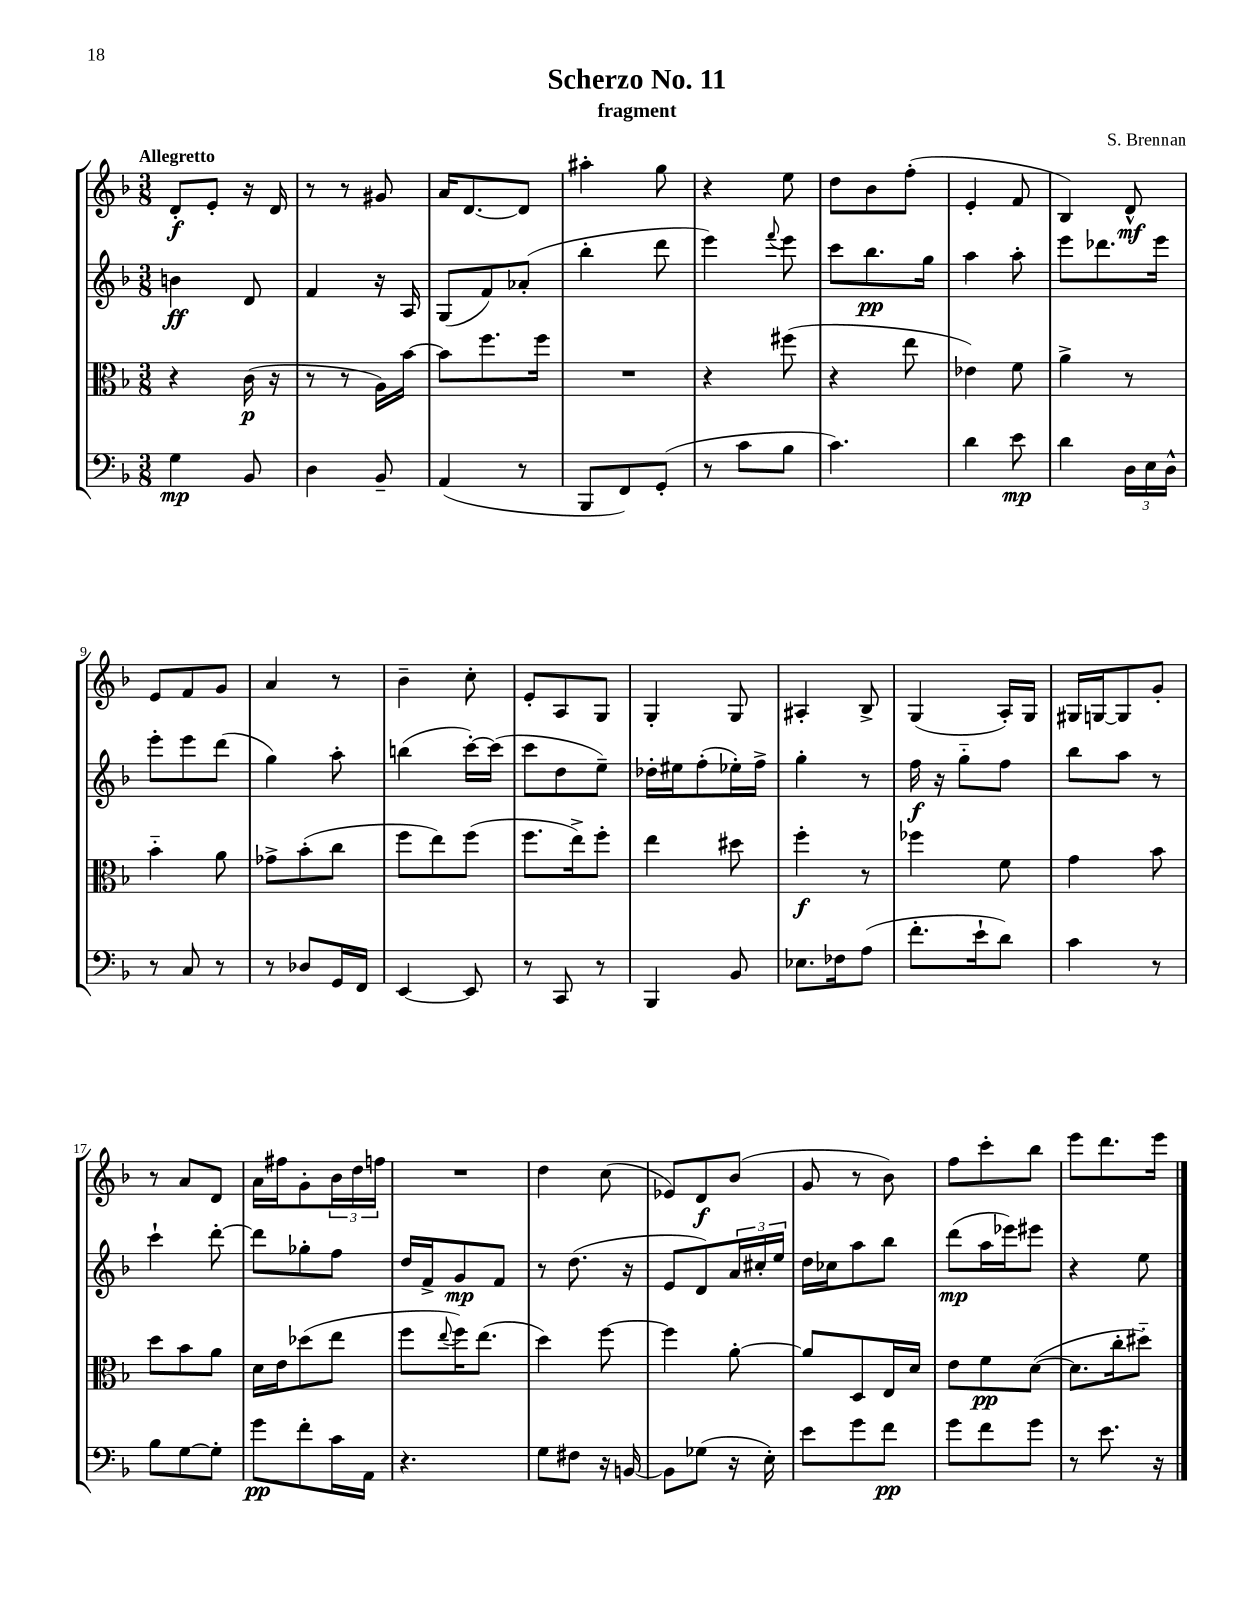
\header { title = "Scherzo No. 11" composer = "S. Brennan" subtitle = "fragment" }
<<
\new StaffGroup <<
\new Staff = "s0" {
    \clef treble \key f \major \numericTimeSignature \time 3/8 \tempo "Allegretto"
    d'8-.\f e'8-. r16 d'16 |
    r8 r8 gis'8 |
    a'16 d'8.~ d'8 |
    ais''4-. g''8 |
    r4 e''8 |
    d''8 bes'8 f''8-.( |
    e'4-. f'8 |
    bes4) d'8-^\mf |
    e'8 f'8 g'8 |
    a'4 r8 |
    bes'4-- c''8-. |
    e'8-. a8 g8 |
    g4-. g8 |
    ais4-. bes8-> |
    g4( a16-.) g16 |
    gis16 g16~ g8 g'8-. |
    r8 a'8 d'8 |
    a'16 fis''16 g'8-. \tuplet 3/2 { bes'16 d''16 f''16 } |
    R4. |
    d''4 c''8( |
    ees'8) d'8\f bes'8( |
    g'8 r8 bes'8) |
    f''8 c'''8-. bes''8 |
    e'''8 d'''8. e'''16 \bar "|." |
}
\new Staff = "s1" {
    \clef treble \key f \major \numericTimeSignature \time 3/8
    b'4\ff d'8 |
    f'4 r16 a16 |
    g8( f'8) aes'8-.( |
    bes''4-. d'''8 |
    e'''4) \appoggiatura { f'''8 } e'''8 |
    c'''8 bes''8.\pp g''16 |
    a''4 a''8-. |
    e'''8 des'''8. e'''16 |
    e'''8-. e'''8 d'''8( |
    g''4) a''8-. |
    b''4( c'''16~-.) c'''16( |
    c'''8 d''8 e''8--) |
    des''16-. eis''16 f''8-.( ees''16-.) f''16-> |
    g''4-. r8 |
    f''16\f r16 g''8-_ f''8 |
    bes''8 a''8 r8 |
    c'''4-! d'''8~-. |
    d'''8 ges''8-. f''8 |
    d''16 f'16-> g'8\mp f'8 |
    r8 d''8.( r16 |
    e'8 d'8) \tuplet 3/2 { a'16 cis''16-. e''16 } |
    d''16 ces''16 a''8 bes''8 |
    d'''8\mp( a''16 ees'''16) eis'''8 |
    r4 e''8 \bar "|." |
}
\new Staff = "s2" {
    \clef alto \key f \major \numericTimeSignature \time 3/8
    r4 c'16\p( r16 |
    r8 r8 a16) bes'16~ |
    bes'8 f''8. f''16 |
    R4. |
    r4 fis''8( |
    r4 e''8 |
    ees'4) f'8 |
    a'4-> r8 |
    bes'4-_ a'8 |
    ges'8-> bes'8-.( c''8 |
    f''8 e''8) f''8( |
    f''8. e''16->) f''8-. |
    e''4 dis''8 |
    f''4-.\f r8 |
    fes''4 f'8 |
    g'4 bes'8 |
    d''8 bes'8 a'8 |
    d'16 e'16 des''8( e''8 |
    f''8 \appoggiatura { e''8 } f''16) e''8.( |
    d''4) f''8~ |
    f''4 a'8~-. |
    a'8 d8 e16 d'16 |
    e'8 f'8\pp d'8~( |
    d'8. c''16-. dis''8-_) \bar "|." |
}
\new Staff = "s3" {
    \clef bass \key f \major \numericTimeSignature \time 3/8
    g4\mp bes,8 |
    d4 bes,8-- |
    a,4( r8 |
    bes,,8 f,8) g,8-.( |
    r8 c'8 bes8 |
    c'4.) |
    d'4 e'8\mp |
    d'4 \tuplet 3/2 { d16 e16 d16-^ } |
    r8 c8 r8 |
    r8 des8 g,16 f,16 |
    e,4~ e,8 |
    r8 c,8 r8 |
    bes,,4 bes,8 |
    ees8. fes16 a8( |
    f'8.-. e'16-! d'8) |
    c'4 r8 |
    bes8 g8~ g8-. |
    g'8\pp f'8-. c'16 a,16 |
    r4. |
    g8 fis8 r16 b,16~ |
    b,8 ges8( r16 e16-.) |
    e'8 g'8 f'8\pp |
    g'8 f'8 g'8 |
    r8 e'8. r16 \bar "|." |
}
>>
>>
